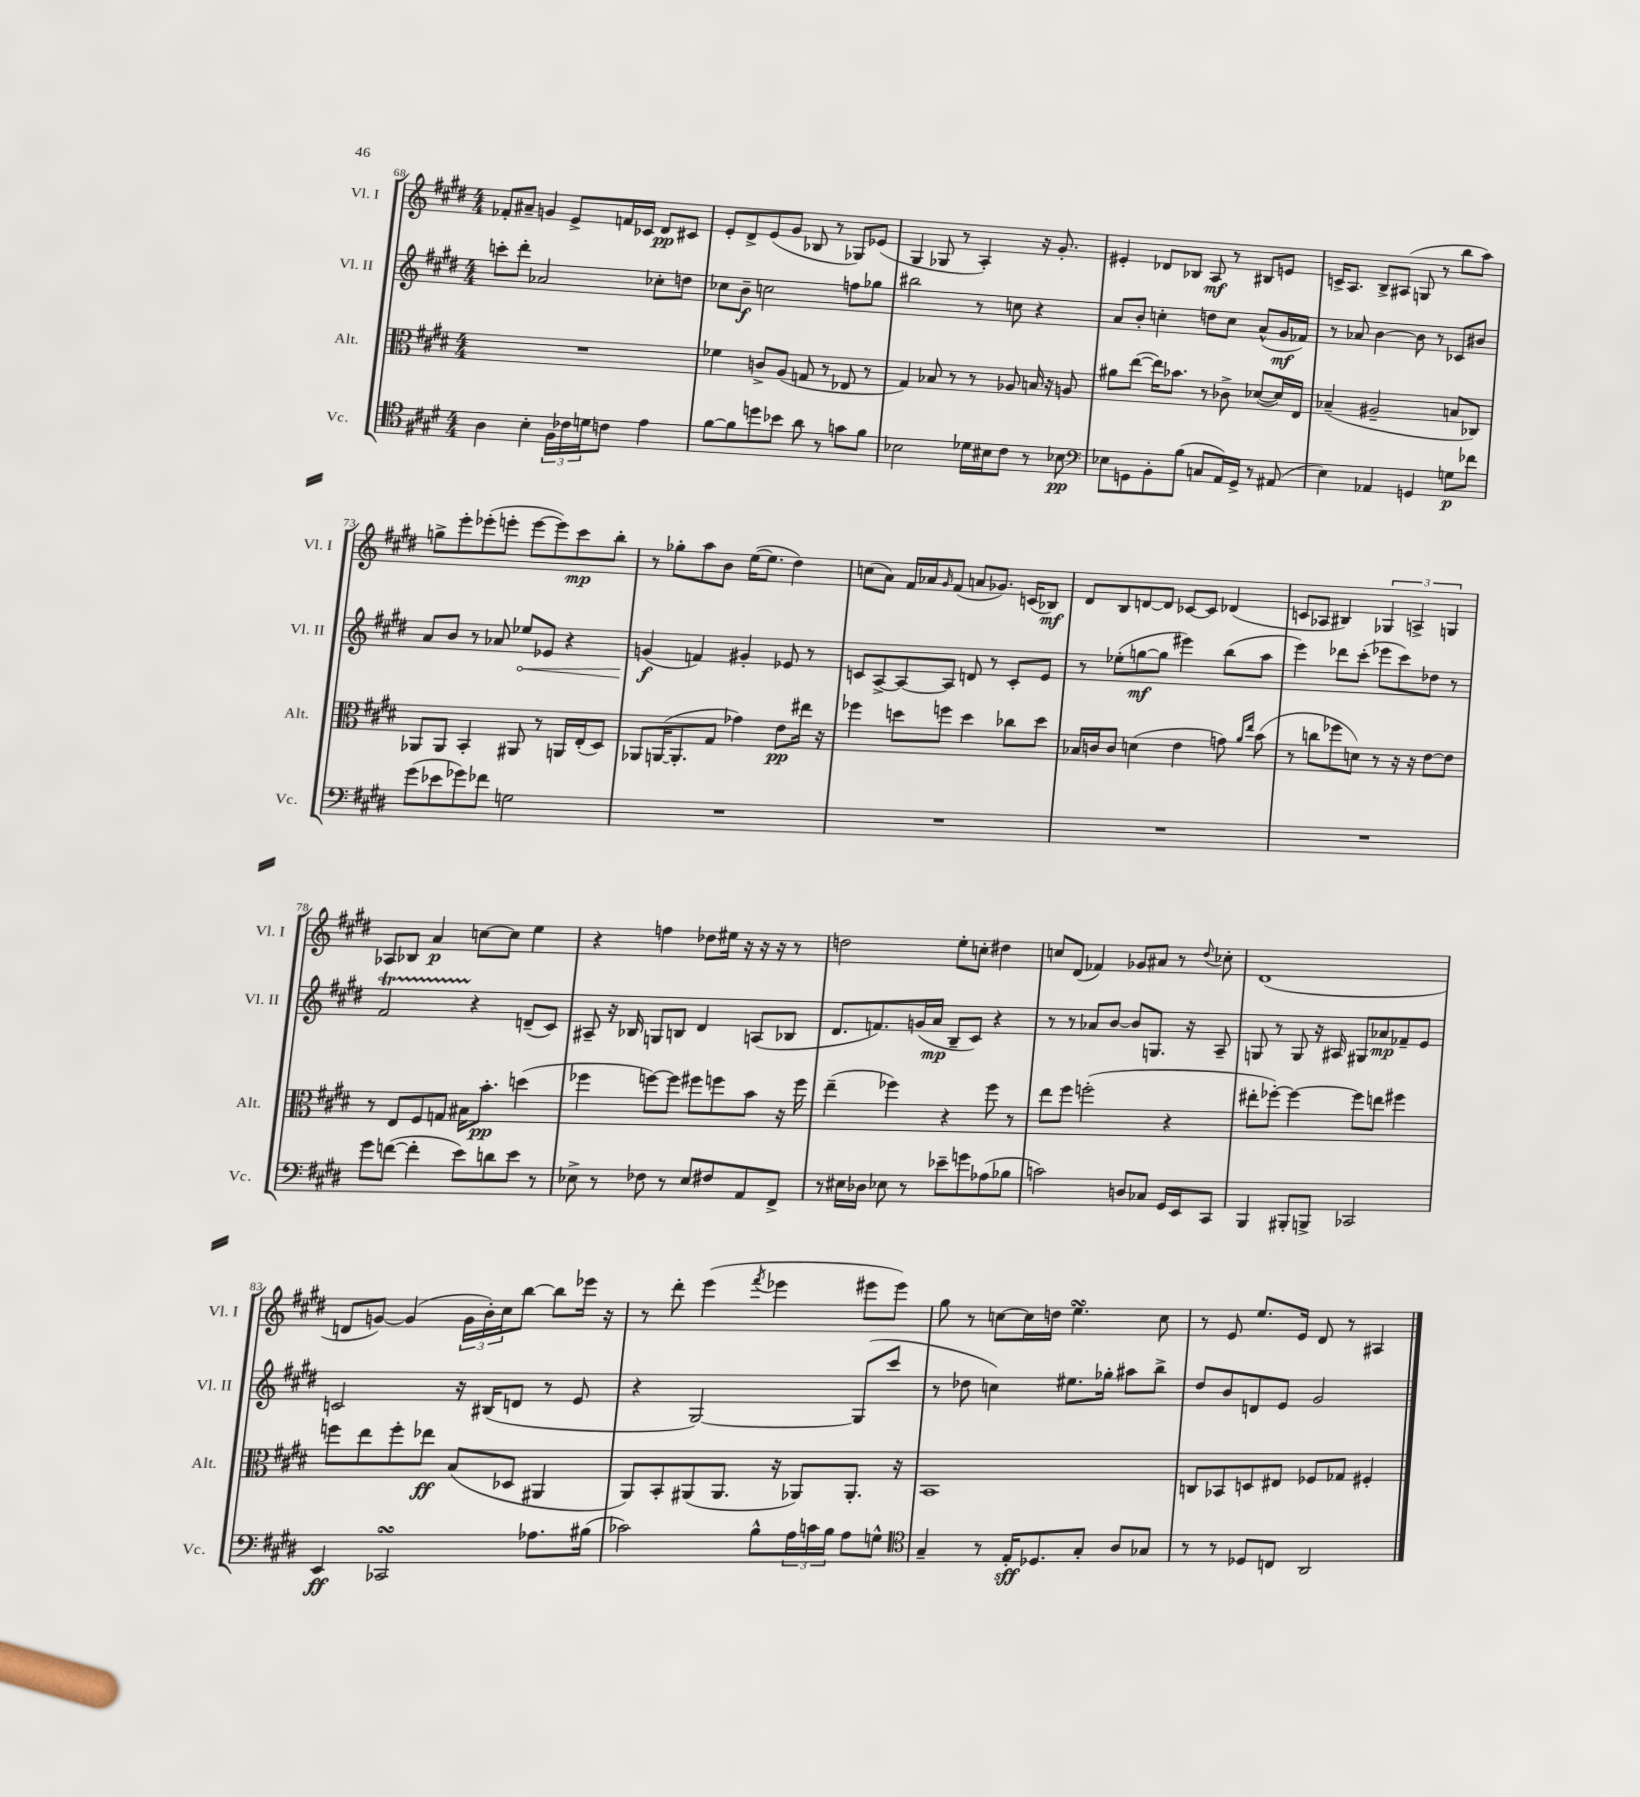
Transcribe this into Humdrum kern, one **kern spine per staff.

**kern	**kern	**kern	**kern
*staff4	*staff3	*staff2	*staff1
*clefC4	*clefC3	*clefG2	*clefG2
*k[f#c#g#d#]	*k[f#c#g#d#]	*k[f#c#g#d#]	*k[f#c#g#d#]
*M4/4	*M4/4	*M4/4	*M4/4
4A	1r	8ccc'	8f-'
.	.	8ddd#'	8a#~
4B'	.	2a-	4g
24F#	.	.	8e^
24c-	.	.	.
24d	.	.	.
8c	.	.	16f
.	.	.	16c-
4e	.	8cc-'	8d#
.	.	8dd	8c#
=	=	=	=
[8f#	4f-	8cc-	8e'
8f#]	.	8b~	8d#^
8dd	8c^	2cc	(8e
8b-	(8A	.	8g#
8a	8G	.	8B-
8r	8r	.	8r
8g	8E-	8ff	8G-)
8f#	8r	8gg-	(8e-
=	=	=	=
2B-	4G#)	2bb#	4G#
.	8B-	.	8G-
.	8r	.	8r
16d-	8r	8r	4A')
16B#	.	.	.
8c#	8A-	8cc	.
8r	16B	4r	16r
.	16r	.	8.g#'
8B-	8A	.	.
=	=	=	=
*clefF4	*	*	*
8E-	8a#	8a	4e#'
8GG	([8ee	8b'	.
8BB'	16ee])	4cc'	8d-
.	8.b-	.	.
(8B	.	.	8B-
8C	8r	8dd	8A
16AA)	8c-^	8cc	8r
16GG^	.	.	.
8r	([8d-	(8a^^	8B#
(8AA#	16d-])	16g#	8e
.	16E	16f-)	.
=	=	=	=
4E)	(4B-~	8r	16c^
.	.	.	8.A
.	.	8a-	.
4AA-	2A#~	[4b	8B^
.	.	.	(8A#
4GG	.	8b]	8G
.	.	8r	8r
8G	8B	8c-	8bb
8f-	8C-)	8b#	8aa)
=	=	=	=
(8g#	8AA-	8a	8gg^
8e-	8AA-	8b	8eee'
8g-)	4BB'	8r	(8eee-'
8f-	.	8a-	8eee'
2G	8AA#	8ee-	[8eee
.	8r	8e-	8eee])
.	16AA	4r	8ccc#
.	(16E'	.	.
.	8D#)	.	8bb'
=	=	=	=
1r	8AA-	(4g	8r
.	([16AA	.	8gg-'
.	8.AA']	.	.
.	.	4f)	8aa
.	8G#	.	8b
.	4g-)	4g#'	([16ee
.	.	.	8.ee]
.	8e	8e-	4dd#)
.	16ee#	8r	.
.	16r	.	.
=	=	=	=
1r	4ff-	8c	(8cc
.	.	[8A^	8a)
.	8dd	8A_	16f#
.	.	.	16a-
.	.	.	16qqg#
.	8ff	8A]	(8f#
.	4dd	8d	8a
.	.	8r	8.g-)
.	8cc-	8c'	.
.	.	.	(16c
.	8dd	8e	8B-)
=	=	=	=
1r	16B-	8r	8d#
.	16c	.	.
.	8c	(8ee-'	8B
.	(4d	[8gg	[8d
.	.	8gg]	8d]
.	4e	4eee#)	[8c-
.	.	.	8c-]
.	8g)	(8bb	(4d-
.	16qqa	.	.
.	16qqee	.	.
.	(8b	8aa	.
=	=	=	=
1r	8r	4eee)	8c
.	8cc	.	8A-
.	8ff-	8ddd-	4B#)
.	8d)	(8ccc#'	.
.	8r	8eee-	6G-
.	16r	8ccc#)	.
.	.	.	6A^
.	16r	.	.
.	[8e	8dd-	.
.	.	.	6G
.	8e]	8r	.
=	=	=	=
8g#	8r	2f#	8A-
([8f	8E	.	8B-
4f']	8F#	.	4a
.	8G	.	.
8e)	16B#	4r	[8cc
.	8.b'	.	.
8d	.	.	8cc]
8e	(4dd	(8d~	4ee
8r	.	8c#)	.
=	=	=	=
8E-^	4ff-	8A#~	4r
8r	.	16r	.
.	.	16B-	.
8F-	[8ff)	8G	4ff
8r	8ff]	8B	.
8E-	8ff#	4d#	8dd-
8F#	8ff	.	16ee#
.	.	.	16r
8AA	8b	(8A	16r
.	.	.	16r
8FF#^	16r	8B-	8r
.	16ff	.	.
=	=	=	=
8r	(4ee~	8.d#	2dd
16E#	.	.	.
16D-	.	8.f)	.
8E-	4ff-)	.	.
8r	.	(16g	.
.	.	16a	.
8e-~	4r	8B~	8ee'
8g	.	8c#)	8cc'
(8A-	8ff-	4r	4dd#
8B-	8r	.	.
=	=	=	=
2c)	8ee	8r	8cc
.	8ff#	8r	(8d#
.	(2ff'	8a-	4f-)
.	.	[8b	.
8D	.	8b]	8g-
8C-	.	8.G	8a#
16GG#	4r	.	8r
16EE	.	16r	.
.	.	.	8qqdd#
8CC#	.	8A~	8cc-'
=	=	=	=
4BBB	8ee#'	8G	(1d#
.	[8ff-')	8r	.
8BBB#'	4ff-_	8G	.
8BBB^	.	16r	.
.	.	16A#	.
2CC-	8ff-]	8G#	.
.	8ee	8a-	.
.	4ff#	8f-~	.
.	.	8e	.
=	=	=	=
4EE	8ff	2c	8d
.	8ee	.	[8g)
2CC-	8ff'	.	(4g]
.	8ee-	.	.
.	(8B	16r	24g
.	.	.	24b')
.	.	(16B#	.
.	.	.	24cc#
.	8D-	8d	[8bb
8.A-	4AA#	8r	8bb]
.	.	8e	16eee-
(16B#	.	.	16r
=	=	=	=
2c-)	8AA)	4r	8r
.	8BB'	.	8ddd#'
.	(8AA#	[2G#)	(4eee
.	8.AA#	.	.
.	.	.	8qfff#
8B^^	.	.	4eee-
.	16r	.	.
24A	8AA-)	.	.
24c	.	.	.
24B	.	.	.
8A	8.AA-'	(8G#]	8eee#
8G^^	.	8ccc#	8eee#)
.	16r	.	.
=	=	=	=
*clefC4	*	*	*
4G#~	1BB	8r	8gg#
.	.	8dd-	8r
8r	.	4cc)	[8cc
16E'	.	.	16cc]
8.D-	.	.	16dd
.	.	8.ee#	4.ee
8G#'	.	.	.
.	.	16gg-'	.
8A	.	8aa#	.
8G-	.	8bb^	8cc
=	=	=	=
8r	8C	8dd#	8r
8r	8BB-	8b	8e
8D-	8D	8d	8.ee
8C	8E#	8e	.
.	.	.	16e
2AA	8F-	2g#	8d#
.	8G-	.	8r
.	4F#'	.	4A#
==	==	==	==
*-	*-	*-	*-
